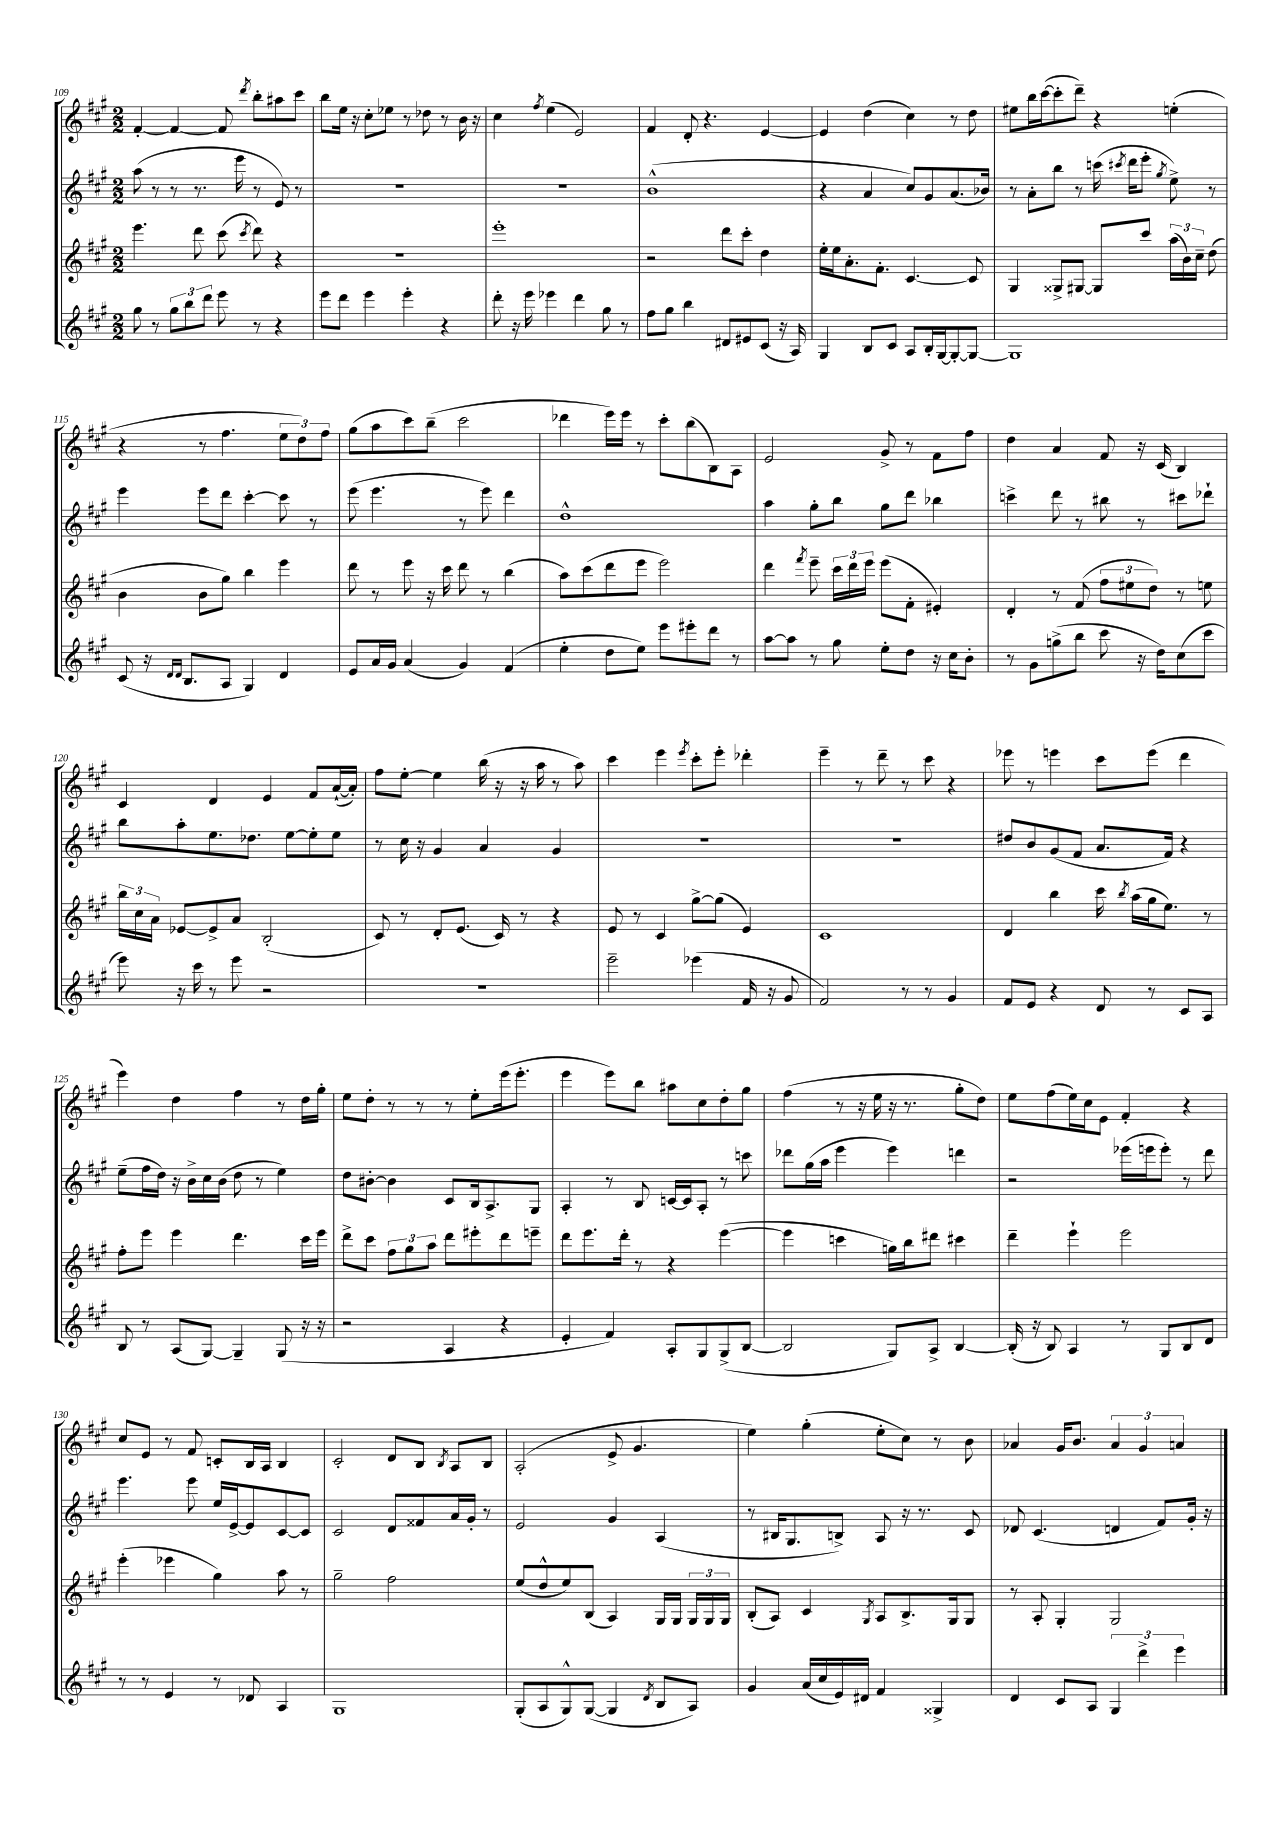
<<
\new StaffGroup <<
\new Staff = "s0" {
    \clef treble \key a \major \numericTimeSignature \time 2/2
    \autoBeamOff fis'4~-. fis'4~ fis'8 \acciaccatura { d'''8 } b''8[-. ais''8 cis'''8] |
    b''8[ e''16] r16 cis''8[-. ees''8] r8 des''8 r8 b'16 r16 |
    cis''4 \acciaccatura { fis''8 } e''4( e'2) |
    fis'4 d'8-. r4. e'4~ |
    e'4 d''4( cis''4) r8 d''8 |
    eis''8[ b''16 cis'''16~( cis'''8-. d'''8]--) r4 e''4-.( |
    r4 r8 fis''4. \tuplet 3/2 { e''8[ d''8) fis''8] } |
    gis''8[( a''8 cis'''8) b''8]--( cis'''2 |
    des'''4 e'''16[) e'''16] r8 cis'''8[-. b''8( b8) a8] |
    e'2 gis'8-> r8 fis'8[ fis''8] |
    d''4 a'4 fis'8 r16 cis'16( b4) |
    cis'4 d'4 e'4 fis'8[ a'16~-!( a'16]-.) |
    fis''8[ e''8]~-. e''4 b''16( r16 r16 a''16 r8 a''8) |
    cis'''4 e'''4 \acciaccatura { e'''8 } cis'''8[-. e'''8]-. des'''4-. |
    e'''4-- r8 d'''8-- r8 cis'''8 r4 |
    ees'''8 r8 e'''4 cis'''8[ e'''8]( d'''4 |
    e'''4) d''4 fis''4 r8 d''16[ gis''16]-. |
    e''8[ d''8]-. r8 r8 r8 e''8[-. e'''16( e'''8.]-. |
    e'''4 e'''8[) b''8] ais''8[ cis''8 d''8-. gis''8] |
    fis''4( r8 r16 e''16 r16 r8. gis''8[-. d''8]) |
    e''8[ fis''8( e''16) cis''16 e'8] fis'4-. r4 |
    cis''8[ e'8] r8 fis'8 c'8[-. b16 a16] b4 |
    cis'2-. d'8[ b8] \acciaccatura { b8 } a8[ b8] |
    a2-.( e'8-> gis'4. |
    e''4) gis''4-.( e''8[-. cis''8]) r8 b'8 |
    aes'4 gis'16[ b'8.] \tuplet 3/2 { aes'4 gis'4 a'4 } \bar "|." |
}
\new Staff = "s1" {
    \clef treble \key a \major \numericTimeSignature \time 2/2
    \autoBeamOff a''8( r8 r8 r8. e'''16 r8 e'8) r8 |
    R1 |
    R1 |
    b'1-^( |
    r4 a'4 cis''8[) gis'8 a'8.( bes'16]) |
    r8 a'8[-. b''8] r8 c'''16( \acciaccatura { cis'''8 } d'''16[ e'''8]-. \acciaccatura { gis''8 } e''8->) r8 |
    e'''4 e'''8[ d'''8] cis'''4~-. cis'''8 r8 |
    e'''8( e'''4. r8 e'''8) d'''4 |
    d''1-^ |
    a''4 gis''8[-. b''8] gis''8[ d'''8] bes''4 |
    c'''4-> d'''8 r8 bis''8 r8 cis'''8[ des'''8]-! |
    b''8[ a''8-. e''8. des''8.] e''8[~ e''8-. e''8] |
    r8 cis''16 r16 gis'4 a'4 gis'4 |
    R1 |
    R1 |
    dis''8[ b'8 gis'8( fis'8] a'8.[ fis'16]) r4 |
    e''8[--( fis''16 d''16]) r16 b'16[-> cis''16 b'16]( d''8 r8 e''4) |
    d''8[ bis'8]~-. bis'4 cis'8[ b16 a8.-> gis8] |
    a4-. r8 b8 c'16[~ c'16 a8]-. r8 c'''8 |
    des'''8[ gis''16( a''16] e'''4 e'''4) d'''4 |
    r2 ees'''16[( e'''16 e'''8]-.) r8 d'''8 |
    e'''4. e'''8 e''16[ e'16~-> e'8 cis'8~ cis'8] |
    cis'2 d'8[ fisis'8 a'16 gis'16]-. r8 |
    e'2 gis'4 a4( |
    r8 bis16[ gis8. b8]->) a8 r16 r8. cis'8 |
    des'8 cis'4.( d'4 fis'8[) gis'16]-. r16 \bar "|." |
}
\new Staff = "s2" {
    \clef treble \key a \major \numericTimeSignature \time 2/2
    \autoBeamOff e'''4. d'''8 cis'''8( \acciaccatura { cis'''8 } d'''8) r4 |
    r1 |
    e'''1-. |
    r2 d'''8[ cis'''8]-. d''4 |
    e''16[-. e''16 a'8.-. fis'8.]-. cis'4.~ cis'8 |
    gis4 gisis8[-> gis8]~ gis8[ cis'''8] \tuplet 3/2 { a''16[( b'16) cis''16]-- } d''8( |
    b'4 b'8[ gis''8]) b''4 e'''4 |
    d'''8 r8 e'''8 r16 cis'''16 d'''8 r8 b''4( |
    a''8[) cis'''8( d'''8 e'''8] e'''2) |
    d'''4 \acciaccatura { fis'''8 } e'''8-- \tuplet 3/2 { cis'''16[ d'''16 e'''16] } e'''8[( fis'8]-. eis'4-.) |
    d'4-. r8 fis'8( \tuplet 3/2 { fis''8[ eis''8 d''8]) } r8 e''8 |
    \tuplet 3/2 { b''16[ cis''16 a'16] } ees'8[~ ees'8-> a'8] b2-.( |
    cis'8) r8 d'8[-. e'8.]( cis'16) r8 r4 |
    e'8 r8 cis'4 gis''8[~-> gis''8]( e'4) |
    cis'1 |
    d'4 b''4 cis'''16 \acciaccatura { b''8 } a''16[( gis''16 e''8.]) r8 |
    fis''8[-. e'''8] e'''4 d'''4. cis'''16[ e'''16] |
    d'''8[-> cis'''8] \tuplet 3/2 { fis''8[ gis''8 a''8] } d'''8[ eis'''8-. d'''8 e'''8]-- |
    d'''8[ e'''8. d'''16]-. r8 r4 e'''4~( |
    e'''4 c'''4 g''16[) b''16 dis'''8] cis'''4 |
    d'''4-- e'''4-! e'''2 |
    e'''4-.( ees'''4 gis''4) a''8 r8 |
    gis''2-- fis''2 |
    e''8[( d''8-^ e''8) b8]( a4) gis16[ gis16] \tuplet 3/2 { gis16[ gis16 gis16] } |
    b8[-.( a8]) cis'4 \acciaccatura { gis8 } a8[ b8.-> gis16 gis8] |
    r8 a8-. gis4-. gis2 \bar "|." |
}
\new Staff = "s3" {
    \clef treble \key a \major \numericTimeSignature \time 2/2
    \autoBeamOff gis''8 r8 \tuplet 3/2 { gis''8[ b''8 d'''8] } e'''8 r8 r4 |
    e'''8[ d'''8] e'''4 e'''4-. r4 |
    d'''8-. r16 e'''16 ees'''4 d'''4 gis''8 r8 |
    fis''8[ gis''8] b''4 dis'8[ eis'8 cis'8]( r16 a16) |
    gis4 b8[ cis'8] a8[ b16-. gis16~ gis8~-. gis8]~ |
    gis1 |
    cis'8( r16 \grace { d'16[ d'16] } b8.[ a8] gis4) d'4 |
    e'8[ a'16 gis'16] a'4( gis'4) fis'4( |
    e''4-. d''8[ e''8]) e'''8[ eis'''8-. d'''8] r8 |
    a''8[~ a''8] r8 gis''8 e''8[-. d''8] r16 cis''16[ b'8]-. |
    r8 gis'8[ g''8->( b''8] cis'''8 r16 d''16[) cis''8( cis'''8] |
    e'''8) r16 cis'''16 r8 e'''8 r2 |
    R1 |
    e'''2-- ees'''4( fis'16 r16 gis'8 |
    fis'2) r8 r8 gis'4 |
    fis'8[ e'8] r4 d'8 r8 cis'8[ a8] |
    b8 r8 a8[( gis8]~) gis4-- gis8( r16 r16 |
    r2 a4 r4 |
    e'4-. fis'4) a8[-. gis8 gis8->( b8]~ |
    b2 gis8[) a8]-> b4~ |
    b16-.( r16 b8) a4 r8 gis8[ b8 d'8] |
    r8 r8 e'4 r8 des'8 a4 |
    gis1 |
    gis8[-.( a8 gis8-^) gis8]~( gis4 \acciaccatura { d'8 } b8[ a8]) |
    gis'4 a'16[( cis''16 e'16) dis'16] fis'4 gisis4-> |
    d'4 cis'8[ a8] \tuplet 3/2 { gis4 d'''4-> e'''4 } \bar "|." |
}
>>
>>
\layout { \context { \Score currentBarNumber = #109 } }
